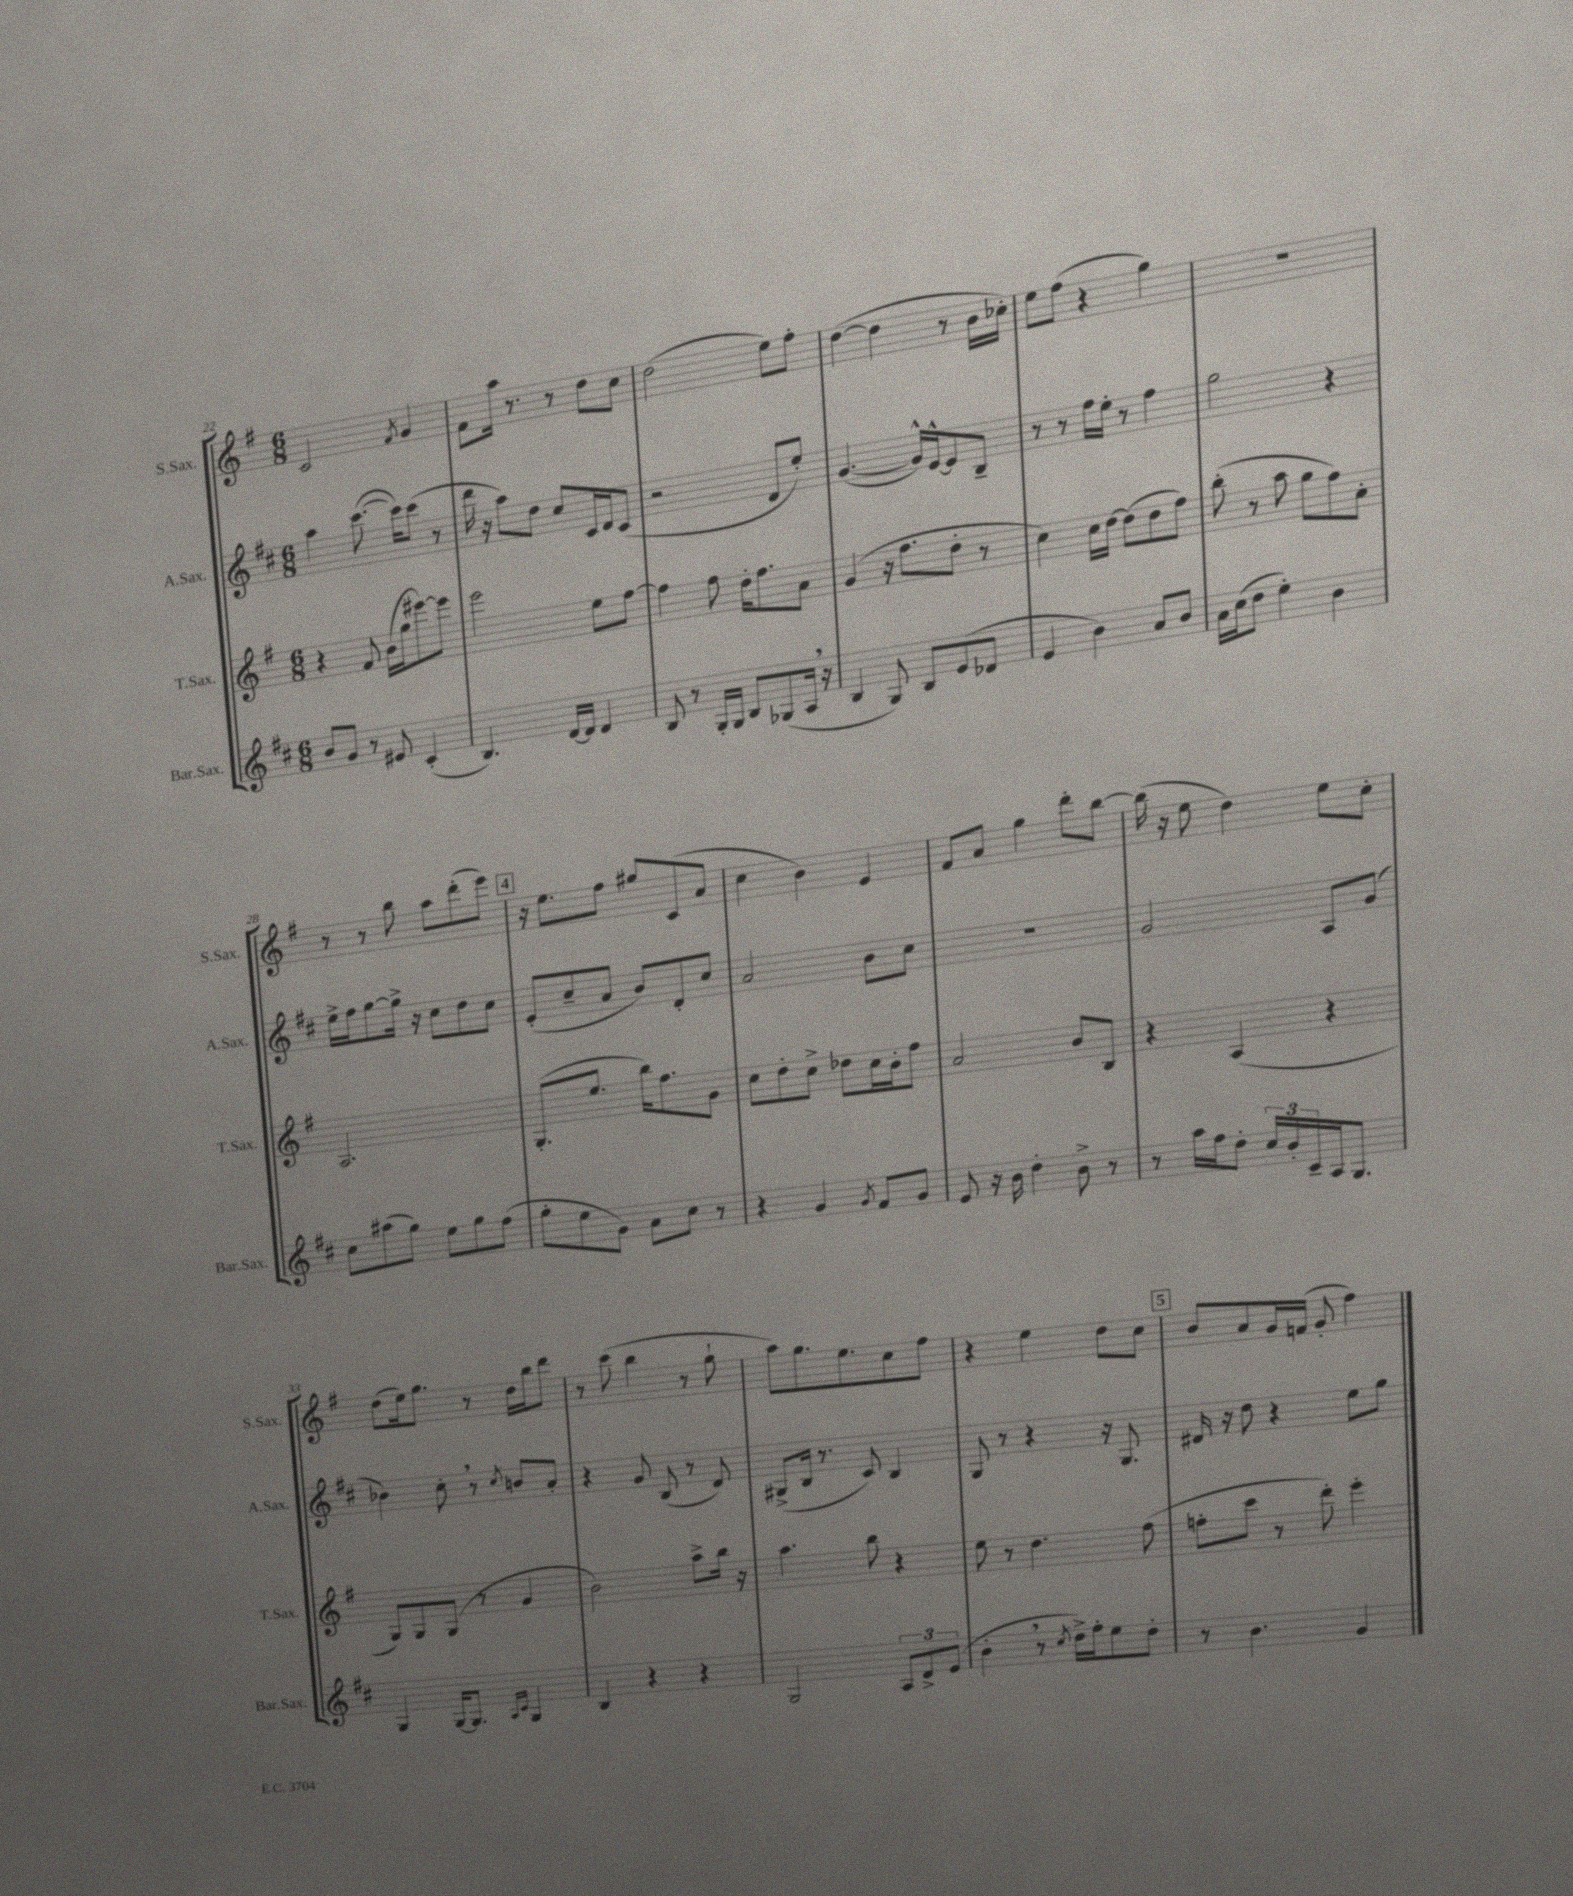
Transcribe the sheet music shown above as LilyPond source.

<<
\new StaffGroup <<
\new Staff = "s0" \with { instrumentName = "S.Sax." shortInstrumentName = "S.Sax." } {
    \clef treble \key g \major \numericTimeSignature \time 6/8
    c'2 \acciaccatura { fis'8 } g'4 |
    fis'8 a''16 r8. r8 d''8 c''8 |
    d''2( e''8) fis''8-. |
    d''4~( d''4 r8 b'16 ces''16-.) |
    e''8 fis''8( r4 g''4) |
    R2. |
    r8 r8 b''8 a''8 d'''8-.( e'''8) |
    \mark \markup { \box "4" } r16 e''8. fis''8 gis''8 c'8( a'8 |
    c''4 b'4) e'4 |
    fis'8 a'8 g''4 d'''8-. b''8~ |
    b''16( r16 e''8 d''4) e''8 c''8-. |
    d''8( e''16) g''8. r8 d''16 b''16 d'''8 |
    r8 c'''8( b''4 r8 g''8-! |
    a''8) g''8. e''8. c''8 fis''8 |
    r4 e''4 d''8 c''8 |
    \mark \markup { \box "5" } b'8 a'8 g'16 f'16( g'8-. fis''4) \bar "|." |
}
\new Staff = "s1" \with { instrumentName = "A.Sax." shortInstrumentName = "A.Sax." } {
    \clef treble \key d \major \numericTimeSignature \time 6/8
    a''4 cis'''8.~( cis'''16) cis'''8( r8 |
    d'''16 r16 a''8) d''8 cis''8 cis'16 d'16 cis'8( |
    r2 d'8 e''8-.) |
    g'4.~( g'16-^) e'16~-^ e'8 b8-- |
    r8 r8 fis''16 e''16-. r8 fis''4 |
    g''2 r4 |
    e''16-> fis''16 g''8~ g''16-> r16 cis''8 d''8 cis''8 |
    \mark \markup { \box "4" } e'8-.( cis''8-- a'8 b'8) d'8-. cis''8 |
    a'2 b'8 cis''8 |
    R2. |
    g'2 a8 g'8( |
    bes'4) cis''8-. \breathe r8 \acciaccatura { cis''8 } b'8 a'8-. |
    r4 g'8 b8( r8 d'8) |
    gis8->( b16 r8. cis'8) b4 |
    g8 r8 r4 r16 g8. |
    \mark \markup { \box "5" } dis'16 r16 d''8 r4 e''8 g''8 \bar "|." |
}
\new Staff = "s2" \with { instrumentName = "T.Sax." shortInstrumentName = "T.Sax." } {
    \clef treble \key g \major \numericTimeSignature \time 6/8
    r4 fis'8 b'16( g''16 eis'''8~) eis'''8 |
    e'''2 e''8 fis''8~ |
    fis''4 fis''8 d''16-. fis''8. a'8 |
    g'4( r16 fis''8. d''8-. r8 |
    c''4) c''16 d''16~ d''8( d''8 fis''8) |
    b''8-.( r8 a''8 g''8 fis''8) a'8-. |
    a2. |
    \mark \markup { \box "4" } g8.-.( e''8. b''16) fis''8. g'8 |
    c''8 d''8-. c''8-> des''8 c''16 b'16-. fis''8 |
    a'2 b'8 b8 |
    r4 a4( r4 |
    g8) g8 g8( r8 g'4 |
    b'2) a''8-> b''16 r16 |
    a''4. b''8 r4 |
    e''8 r8 d''4. fis''8( |
    \mark \markup { \box "5" } f''8-. c'''8 r8 d'''8-.) e'''4-. \bar "|." |
}
\new Staff = "s3" \with { instrumentName = "Bar.Sax." shortInstrumentName = "Bar.Sax." } {
    \clef treble \key d \major \numericTimeSignature \time 6/8
    b'8 g'8 r8 eis'8 cis'4-.( |
    b4.) d'16~ d'16 d'4 |
    b8 r8 g16-. g16 b8 ges8( a16 \breathe r16 |
    b4 g8) b8 e'8( des'8 |
    e'4 b'4) a'8 b'8 |
    a'16 cis''16( d''8 e''4-.) b'4 |
    cis''8 ais''8( g''8) e''8 g''8 fis''8( |
    \mark \markup { \box "4" } g''8-. e''8 g'8) a'8 cis''8 r8 |
    r4 g'4 \acciaccatura { g'8 } fis'8 g'8 |
    e'8 r16 b'16 d''4-. b'8-> r8 |
    r8 a''16 fis''16 d''8-. \tuplet 3/2 { cis''16 b'16-. cis'16-- } a16 g8. |
    g4 g16~ g8. \grace { a16 cis'16 } g4 |
    b4 r4 r4 |
    g2 \tuplet 3/2 { a8 d'8-> e'8( } |
    b'4-. \breathe r8 \acciaccatura { cis''8 } d''16->) fis''16-. e''8 d''8-. |
    \mark \markup { \box "5" } r8 b'4. g'4 \bar "|." |
}
>>
>>
\layout { \context { \Score currentBarNumber = #22 } }
